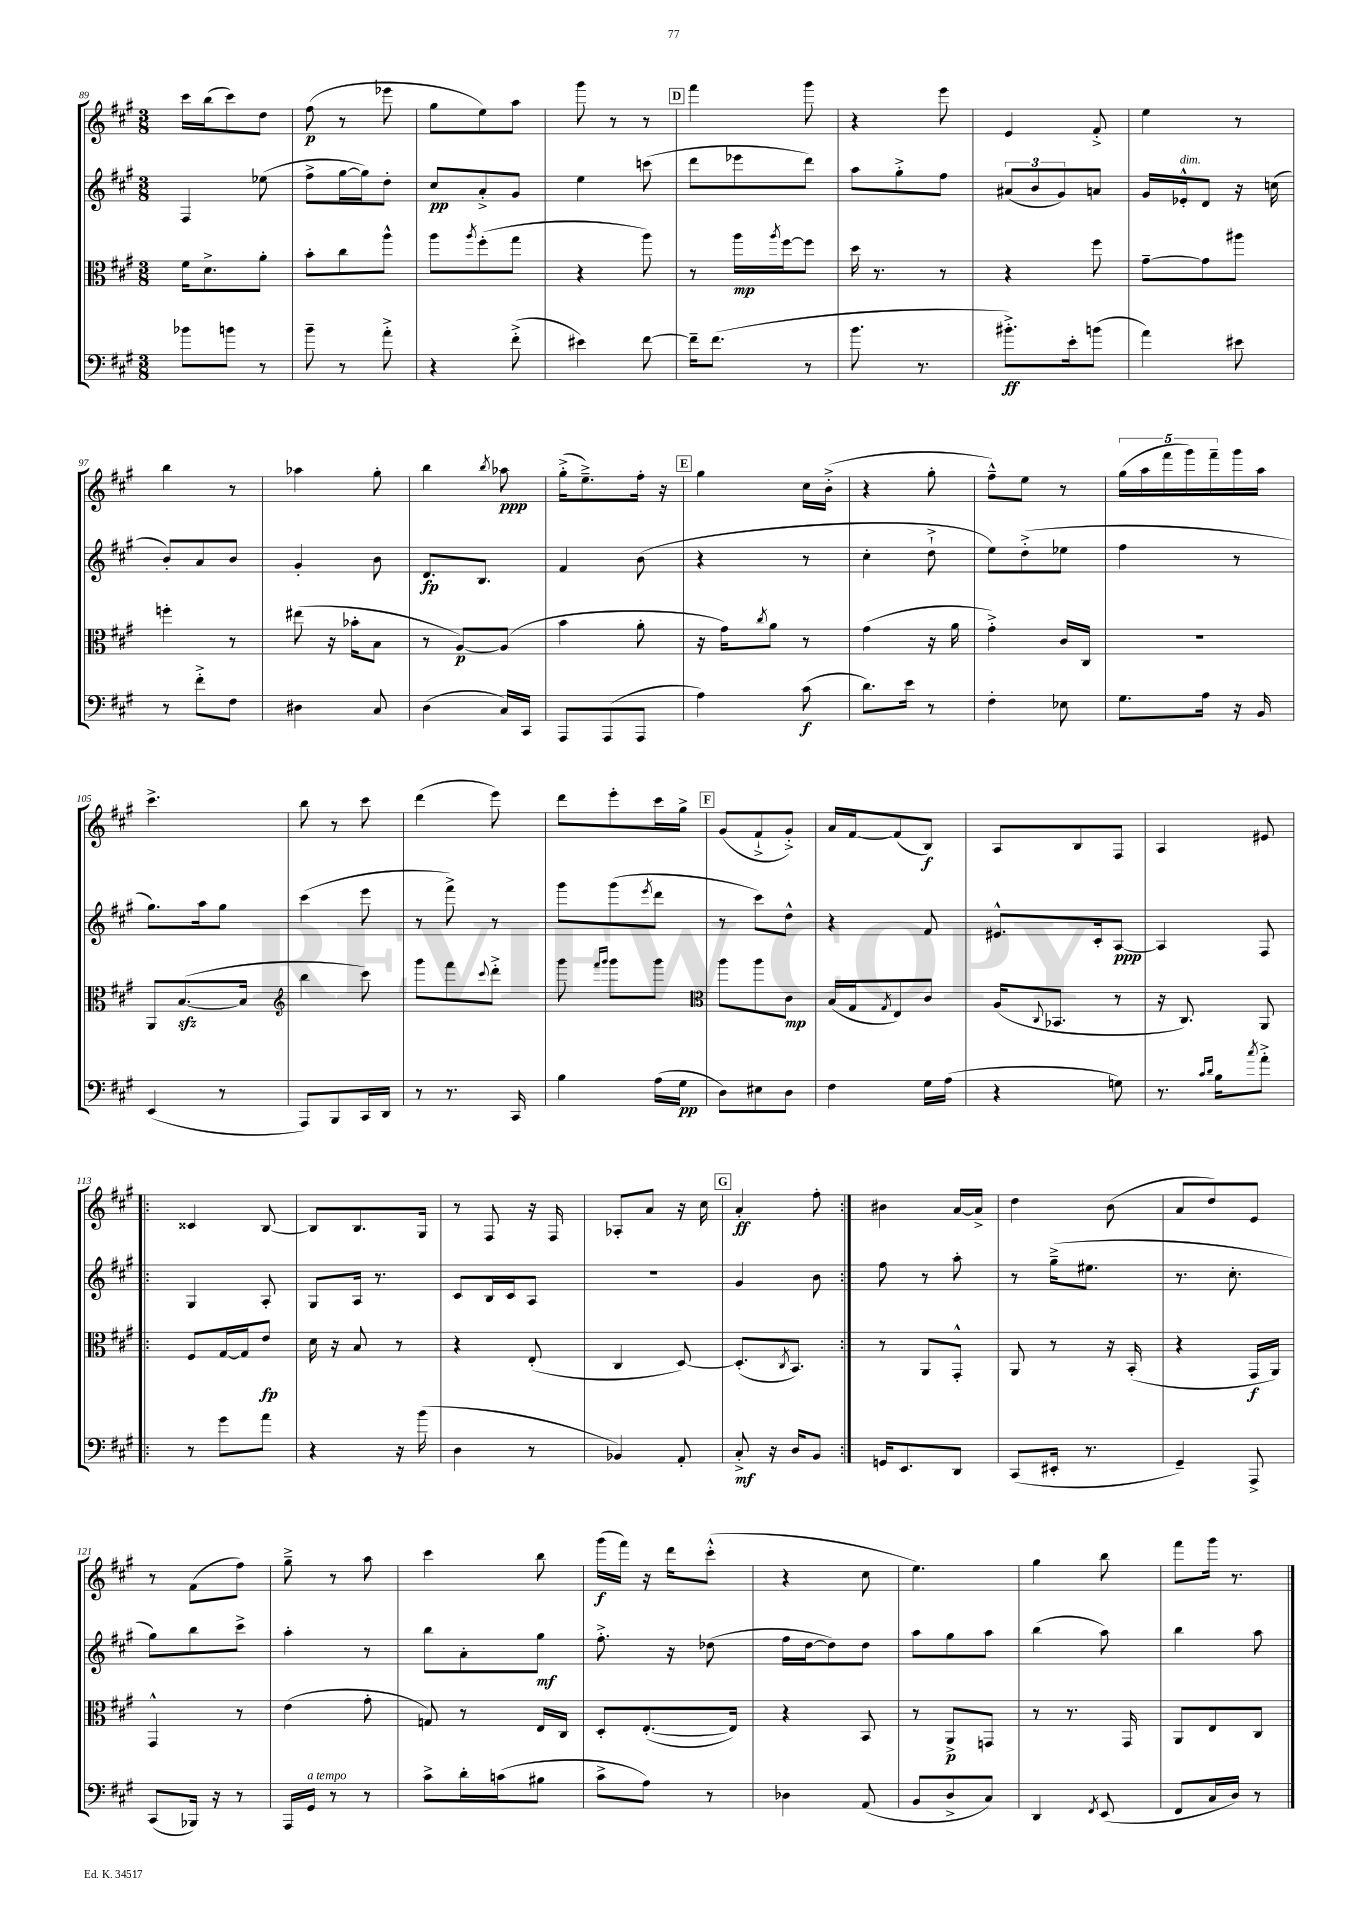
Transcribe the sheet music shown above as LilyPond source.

<<
\new StaffGroup <<
\new Staff = "s0" {
    \clef treble \key a \major \numericTimeSignature \time 3/8
    cis'''16 b''16( cis'''8) d''8 |
    fis''8\p( r8 ees'''8 |
    gis''8 e''8) a''8 |
    gis'''8 r8 r8 |
    \mark \markup { \box "D" } fis'''4 gis'''8 |
    r4 e'''8 |
    e'4 fis'8-.-> |
    e''4 r8 |
    b''4 r8 |
    aes''4 gis''8-. |
    b''4 \acciaccatura { b''8 } aes''8\ppp |
    gis''16-.->( e''8.--->) fis''16-. r16 |
    \mark \markup { \box "E" } gis''4 cis''16 b'16-.->( |
    r4 gis''8-. |
    fis''8---^) e''8 r8 |
    \tuplet 5/4 { gis''16( a''16 fis'''16 gis'''16) fis'''16-- } gis'''16 a''16 |
    cis'''4.-> |
    b''8 r8 cis'''8 |
    d'''4( e'''8) |
    d'''8 e'''8-. cis'''16 gis''16-> |
    \mark \markup { \box "F" } gis'8( fis'8-!-> gis'8-.->) |
    a'16 fis'16~ fis'8( b8\f) |
    a8 b8 fis8 |
    a4 eis'8 |
    \repeat volta 2 { cisis'4 b8~ |
    b8 b8. gis16 |
    r8 fis8 r16 fis16 |
    aes8-. a'8 r16 cis''16 |
    \mark \markup { \box "G" } a'4-.\ff fis''8-. | }
    bis'4 a'16~ a'16-> |
    d''4 b'8( |
    a'8 d''8) e'8 |
    r8 fis'8( fis''8) |
    gis''8---> r8 a''8 |
    cis'''4 b''8 |
    gis'''16\f( fis'''16) r16 d'''16 cis'''8-.-^( |
    r4 cis''8 |
    e''4.) |
    gis''4 b''8 |
    fis'''8 gis'''16 r8. \bar "|." |
}
\new Staff = "s1" {
    \clef treble \key a \major \numericTimeSignature \time 3/8
    fis4 ees''8( |
    fis''8-> gis''16~ gis''16) d''8-. |
    cis''8\pp a'8-.-> gis'8 |
    e''4 c'''8( |
    \mark \markup { \box "D" } d'''8 ees'''8 d'''8) |
    a''8 gis''8-.-> fis''8 |
    \tuplet 3/2 { ais'8( b'8 gis'8) } a'8 |
    gis'16 ees'16-.-^^\markup { \italic "dim." } d'8 r16 c''16( |
    b'8-.) a'8 b'8 |
    gis'4-. b'8 |
    d'8.\fp b8. |
    fis'4 b'8( |
    \mark \markup { \box "E" } r4 r8 |
    cis''4-. d''8-!-> |
    e''8) d''8-.->( ees''8 |
    fis''4 r8 |
    gis''8.) a''16 gis''8 |
    cis'''4( e'''8 |
    r8 fis'''8->) r8 |
    gis'''8 gis'''8( \acciaccatura { e'''8 } d'''8 |
    \mark \markup { \box "F" } r8 cis'''8) d''8-^ |
    r4 fis'8 |
    eis'8.-^ cis'16-. a8~\ppp |
    a4 fis8 |
    \repeat volta 2 { gis4 a8-. |
    gis8 a16 r8. |
    cis'8 b16 cis'16 a8 |
    R4. |
    \mark \markup { \box "G" } gis'4 b'8 | }
    fis''8 r8 a''8-. |
    r8 gis''16--->( eis''8. |
    r8. cis''8.-. |
    gis''8) b''8 cis'''8-> |
    a''4-. r8 |
    b''8 a'8-. gis''8\mf |
    fis''8.-.-> r16 des''8( |
    fis''16 d''16~ d''8) d''8 |
    a''8 gis''8 a''8 |
    b''4( a''8) |
    b''4 a''8 \bar "|." |
}
\new Staff = "s2" {
    \clef alto \key a \major \numericTimeSignature \time 3/8
    fis'16 d'8.-> a'8-. |
    b'8-. cis''8 a''8-^ |
    a''8 \acciaccatura { a''8 } fis''8-.( gis''8 |
    r4 a''8) |
    \mark \markup { \box "D" } r8 a''16\mp \acciaccatura { a''8 } fis''16~ fis''8 |
    d''16 r8. r8 |
    r4 fis''8 |
    gis'8~-- gis'8 ais''8 |
    f''4-. r8 |
    eis''8( r16 bes'16-. b8 |
    r8 a8~\p) a8( |
    b'4 a'8-. |
    \mark \markup { \box "E" } r16 gis'16) \acciaccatura { cis''8 } a'8 r8 |
    gis'4( r16 a'16 |
    gis'4-.->) cis'16 cis16 |
    R4. |
    a,8 b8.~\sfz( b16 |
    \clef treble b''4 cis'''8) |
    gis'''8 fis'''8 \appoggiatura { cis'''8 } d'''8-.-> |
    gis'''8 \grace { fis'''16 gis'''16 } gis'''8 gis'''8 |
    \mark \markup { \box "F" } \clef alto a''8 a''8 cis'8\mp |
    b16( gis16 \acciaccatura { gis8 } e8) cis'8 |
    a16( \appoggiatura { cis8 } bes,8. r8 |
    r16 cis8.) a,8 |
    \repeat volta 2 { fis8 gis16~ gis16 e'8\fp |
    d'16 r16 b8 r8 |
    r4 e8-.( |
    cis4 d8~) |
    \mark \markup { \box "G" } d8.-.( \acciaccatura { cis8 } b,8.) | }
    r8 a,8 gis,8-.-^ |
    a,8 r8 r16 b,16-.( |
    r4 gis,16\f a,16) |
    gis,4-^ r8 |
    e'4( gis'8-. |
    g8) r8 e16 cis16 |
    d8-. e8.~-.( e16) |
    r4 b,8 |
    r8 a,8->\p g,8 |
    r8 r8. gis,16 |
    a,8 e8 cis8 \bar "|." |
}
\new Staff = "s3" {
    \clef bass \key a \major \numericTimeSignature \time 3/8
    bes'8 b'8 r8 |
    b'8-- r8 a'8-.-> |
    r4 fis'8-.->( |
    eis'4) fis'8~ |
    \mark \markup { \box "D" } fis'16-- fis'8.( r8 |
    b'8. r8. |
    bis'8.-.->\ff) e'16-. b'8( |
    a'4) eis'8 |
    r8 fis'8-.-> fis8 |
    dis4 cis8 |
    d4( cis16) cis,16 |
    a,,8 a,,8( a,,8 |
    \mark \markup { \box "E" } a4) cis'8\f( |
    d'8.) e'16 r8 |
    fis4-. ees8 |
    gis8. a16 r16 b,16 |
    e,4( r8 |
    a,,8) b,,8 cis,16 d,16 |
    r8 r8. cis,16 |
    b4 a16( gis16\pp |
    \mark \markup { \box "F" } d8) eis8 d8 |
    fis4 gis16 a16( |
    r4 g8) |
    r8. \grace { cis'16 d'16 } b16 \acciaccatura { cis''8 } a'8-.-> |
    \repeat volta 2 { r8 gis'8 a'8 |
    r4 r16 b'16( |
    d4 r8 |
    bes,4) a,8-. |
    \mark \markup { \box "G" } cis8-.->\mf r16 d16 b,8 | }
    g,16 e,8. d,8 |
    cis,8( eis,16-. r8. |
    gis,4--) a,,8-> |
    cis,8( bes,,16) r16 r8 |
    a,,16 gis,16^\markup { \italic "a tempo" } r8 r8 |
    cis'8-> d'16-. c'16( bis8 |
    cis'8-> a8) r8 |
    des4 a,8( |
    b,8 d8-> cis8) |
    d,4 \acciaccatura { fis,8 } e,8( |
    fis,8 cis16 d16) r8 \bar "|." |
}
>>
>>
\layout { \context { \Score currentBarNumber = #89 } }
